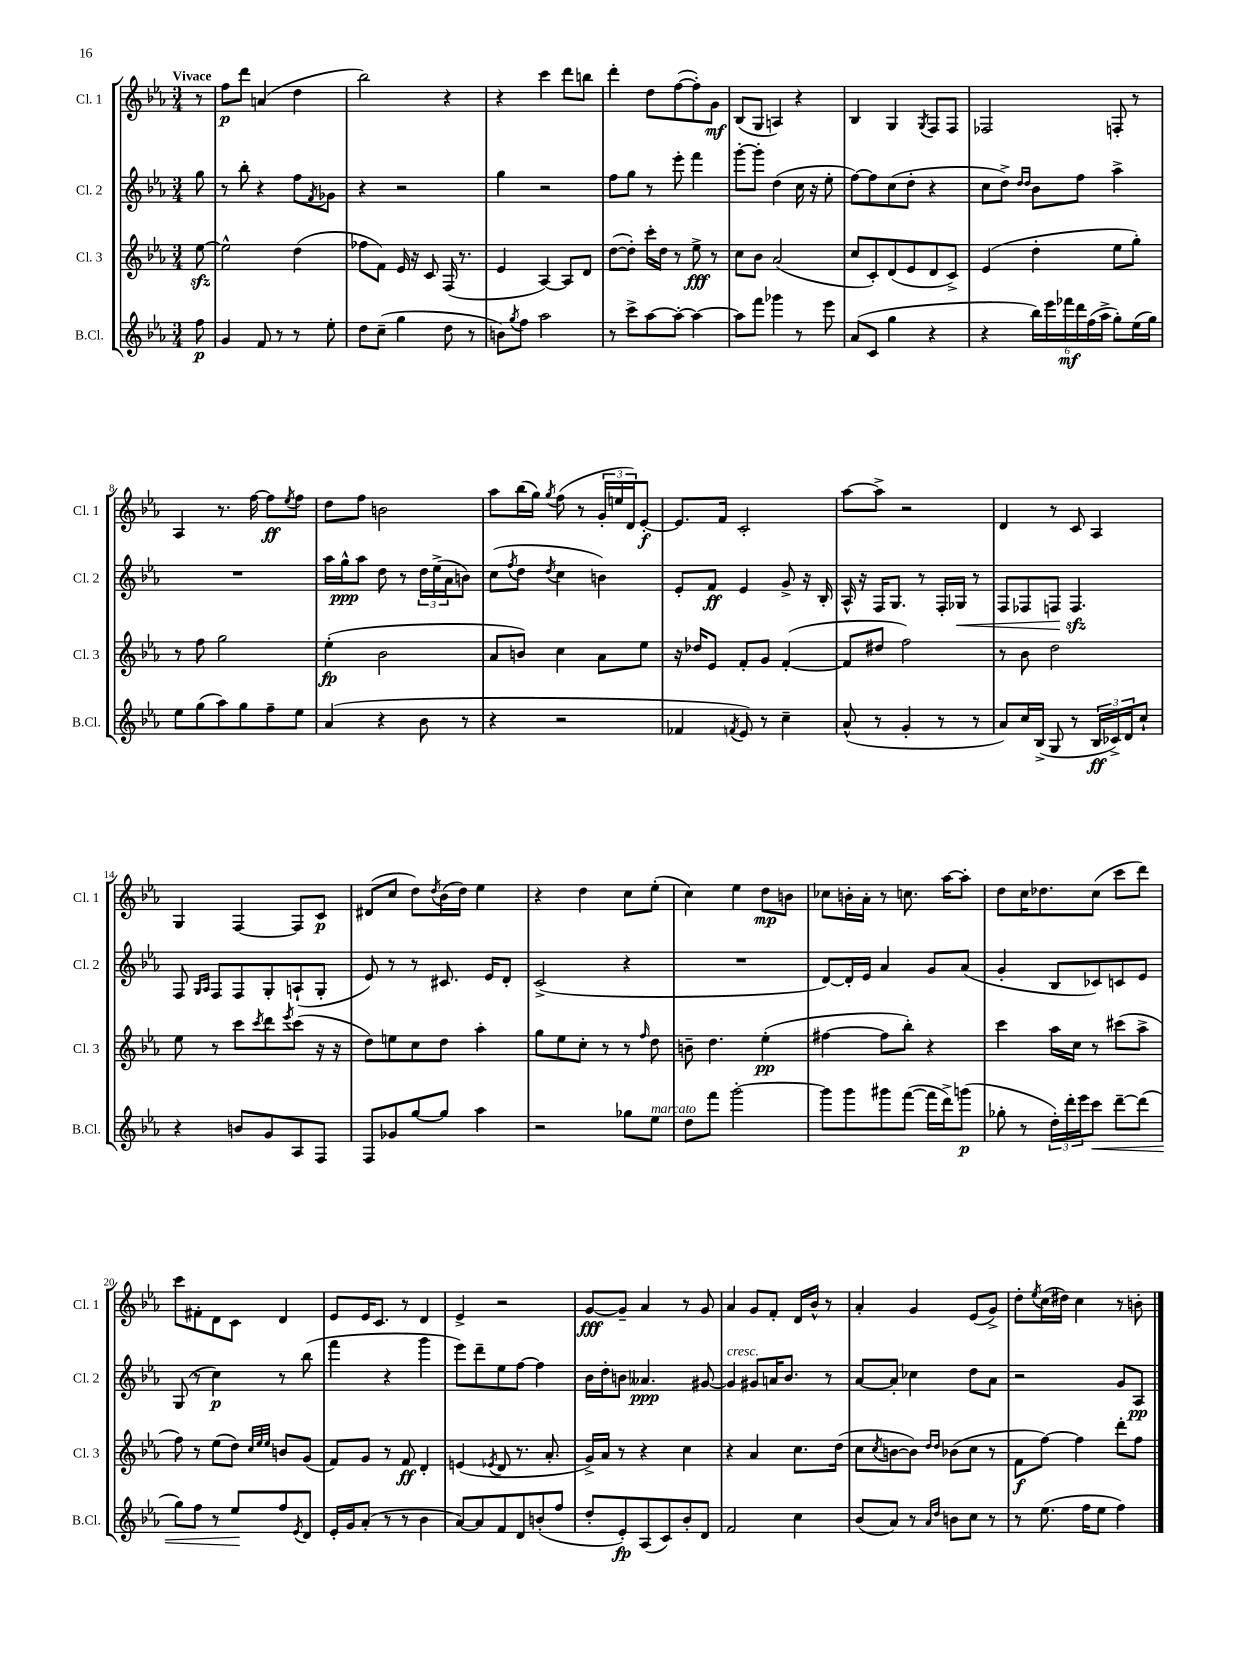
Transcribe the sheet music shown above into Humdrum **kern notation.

**kern	**kern	**kern	**kern
*staff4	*staff3	*staff2	*staff1
*clefG2	*clefG2	*clefG2	*clefG2
*k[b-e-a-]	*k[b-e-a-]	*k[b-e-a-]	*k[b-e-a-]
*M3/4	*M3/4	*M3/4	*M3/4
8ff	[8ee-	8gg	8r
=	=	=	=
4g	2ee-^^]	8r	8ff
.	.	8bb-'	8ddd
8f	.	4r	(4a
8r	.	.	.
8r	(4dd	8ff	4dd
.	.	8qf	.
8ee-'	.	8g-	.
=	=	=	=
8dd	8ff-	4r	2bb-)
(8cc~	8f)	.	.
4gg	16e-	2r	.
.	16r	.	.
.	8c	.	.
8dd	(16F	.	4r
.	8.r	.	.
8r	.	.	.
=	=	=	=
8b)	4e-	4gg	4r
8qgg	.	.	.
8ff	.	.	.
2aa-	[4A-)	2r	4ccc
.	8A-]	.	8ddd
.	8d	.	8bb
=	=	=	=
8r	([8dd	8ff	4ddd'
8ccc^	8dd'])	8gg	.
[8aa-	16ccc'	8r	8dd
.	16dd	.	.
8aa-'_	8r	8eee-'	([8ff
4aa-_	8ee-^	4fff	8ff'])
.	8r	.	8g
=	=	=	=
8aa-]	8cc	[8ggg'	(8B-
8fff	8b-	8ggg']	8G
4ggg-	(2a-	(4dd	4A)
8r	.	16cc	4r
.	.	16r	.
8eee-	.	8ee-'	.
=	=	=	=
(8a-	8cc	[8ff)	4B-
8c	8c')	8ff]	.
4gg	(8d	(8cc	4G
.	8e-	8dd'	.
.	.	.	8qG
4r	8d	4r	8F
.	8c^)	.	8F
=	=	=	=
4r	(4e-	8cc	2F-
.	.	8dd^)	.
.	.	16qqdd	.
.	.	16qqdd	.
24bb-)	4dd'	8b-	.
24eee-	.	.	.
24fff-	.	.	.
24ddd	.	8ff	.
(24ff	.	.	.
24aa-^	.	.	.
8gg')	8ee-	4aa-^	8F'
(16ee-	8gg')	.	8r
16gg)	.	.	.
=	=	=	=
8ee-	8r	2.r	4A-
(8gg	8ff	.	.
8aa-)	2gg	.	8.r
8gg	.	.	.
.	.	.	[16ff
8ff~	.	.	8ff]
.	.	.	8qee-
8ee-	.	.	8ff
=	=	=	=
(4a-	(4ee-'	16aa-	8dd
.	.	16gg^^	.
.	.	8aa-	8ff
4r	2b-	8dd	2b
.	.	8r	.
8b-	.	24dd	.
.	.	(24ee-^	.
.	.	24a-	.
8r	.	8b)	.
=	=	=	=
4r	8a-	(8cc	8aa-
.	.	8qff	.
.	8b)	8dd	(16bb-
.	.	.	16gg)
.	.	8qdd	8qgg
2r	4cc	4cc	(8ff
.	.	.	8r
.	8a-	4b)	24g'
.	.	.	24ee
.	.	.	24d)
.	8ee-	.	[8e-'
=	=	=	=
4f-	16r	8e-'	8.e-]
.	16dd-	.	.
.	8e-	8f	.
.	.	.	16f
8qf	.	.	.
8e-)	8f'	4e-	2c'
8r	8g	.	.
4cc~	([4f'	8g^	.
.	.	16r	.
.	.	16B-'	.
=	=	=	=
(8a-^^	8f]	16A-^^	[8aa-
.	.	16r	.
8r	8dd#	16F	8aa-^]
.	.	8.G	.
4g'	2ff)	.	2r
.	.	8r	.
8r	.	16F'	.
.	.	16G-	.
8r	.	8r	.
=	=	=	=
8a-)	8r	8F	4d
16cc	8b-	8F-	.
(16B-^	.	.	.
8G	2dd	8F	8r
8r	.	4.F	8c
24B-	.	.	4A-
24c-^)	.	.	.
24d	.	.	.
8cc`	.	.	.
=	=	=	=
4r	8ee-	8F	4G
.	.	16qqG	.
.	.	16qqA-	.
.	8r	8F	.
8b	8ccc	8F	[4F
.	8qccc	.	.
8g	8ddd	8G'	.
.	8qeee-	.	.
8A-	(8ccc	(8A`	8F]
8F	16r	8G'	8c
.	16r	.	.
=	=	=	=
8F	8dd)	8e-)	(8d#
8g-	8ee	8r	8cc
[8gg	8cc	8r	8dd)
.	.	.	8qdd
8gg]	8dd	8.c#	(16b-
.	.	.	16dd)
4aa-	4aa-'	.	4ee-
.	.	16e-	.
.	.	8d'	.
=	=	=	=
2r	8gg	(2c^	4r
.	8ee-	.	.
.	8cc'	.	4dd
.	8r	.	.
8gg-	8r	4r	8cc
.	16qqff	.	.
8ee-	8dd	.	(8ee-'
=	=	=	=
8dd	8b~	2.r	4cc)
8fff	4.dd	.	.
[2ggg'	.	.	4ee-
.	(4ee-'	.	8dd
.	.	.	8b
=	=	=	=
8ggg]	[4ff#	[8d)	8cc-
8ggg	.	16d']	16b'
.	.	16e-	16a-'
8ggg#	8ff#]	4a-	8r
([8fff	8bb-')	.	8.cc
16fff]	4r	8g	.
16ddd^)	.	.	[16aa-
(8ggg	.	(8a-	8aa-']
=	=	=	=
8gg-'	4ccc	4g'	8dd
8r	.	.	16cc
.	.	.	8.dd-
24dd')	16aa-	8B-	.
24ddd'	.	.	.
.	16cc	.	.
24eee-	.	.	.
8ccc	8r	8c-)	(8cc
[8ddd~	(8ccc#	8c	8ccc
(8ddd]	8aa-^	8e-	8ddd)
=	=	=	=
8gg)	8ff)	(8G	8ccc
8ff	8r	8r	8f#'
8r	(8ee-	4cc)	8d
8ee-	8dd)	.	8c
.	32qqcc	.	.
.	32qqee-	.	.
.	32qqee-	.	.
8ff	8b	8r	4d
8qe-	.	.	.
8d	(8g	(8bb-	.
=	=	=	=
16e-'	8f)	4fff	8e-
16g	.	.	.
(8a-'	8g	.	16e-
.	.	.	8.c
8r	8r	4r	.
8r	8f	.	8r
4b-	4d'	4ggg	4d
=	=	=	=
[8a-)	(4e	8eee-)	4e-^
8a-]	.	8ddd~	.
.	8qe-	.	.
8f	8d	8ee-	2r
8d	8.r	[8ff	.
(8b'	.	4ff]	.
.	8.a-'	.	.
8ff	.	.	.
=	=	=	=
8dd'	16g^)	16b-	[8g
.	16a-	16dd'	.
8e-')	8r	8b	8g~]
(8A-	4r	4.a--	4a-
8c)	.	.	.
8b-'	4cc	.	8r
8d	.	[8g#	8g
=	=	=	=
2f	4r	4g#]	4a-
.	4a-	8g#	8g
.	.	16a	8f'
.	.	8.b-	.
4cc	8.cc	.	16d
.	.	.	16b-^^
.	.	8r	8r
.	(16dd	.	.
=	=	=	=
(8b-	8cc	[8a-	4a-'
.	8qcc	.	.
8a-)	[8b	8a-']	.
8r	8b])	4cc-	4g
16qqa-	16qqdd	.	.
16qqdd	16qqdd	.	.
8b	(8b-	.	.
8cc	8cc	8dd	(8e-
8r	8r	8a-	8g^)
=	=	=	=
8r	8f	2r	8dd'
.	.	.	8qee-
(8.ee-	[8ff)	.	(16cc
.	.	.	16dd#)
.	4ff]	.	4cc
16ff	.	.	.
8ee-	.	.	.
4ff)	8ddd'	8g	8r
.	8ff	8A-	8b'
==	==	==	==
*-	*-	*-	*-
